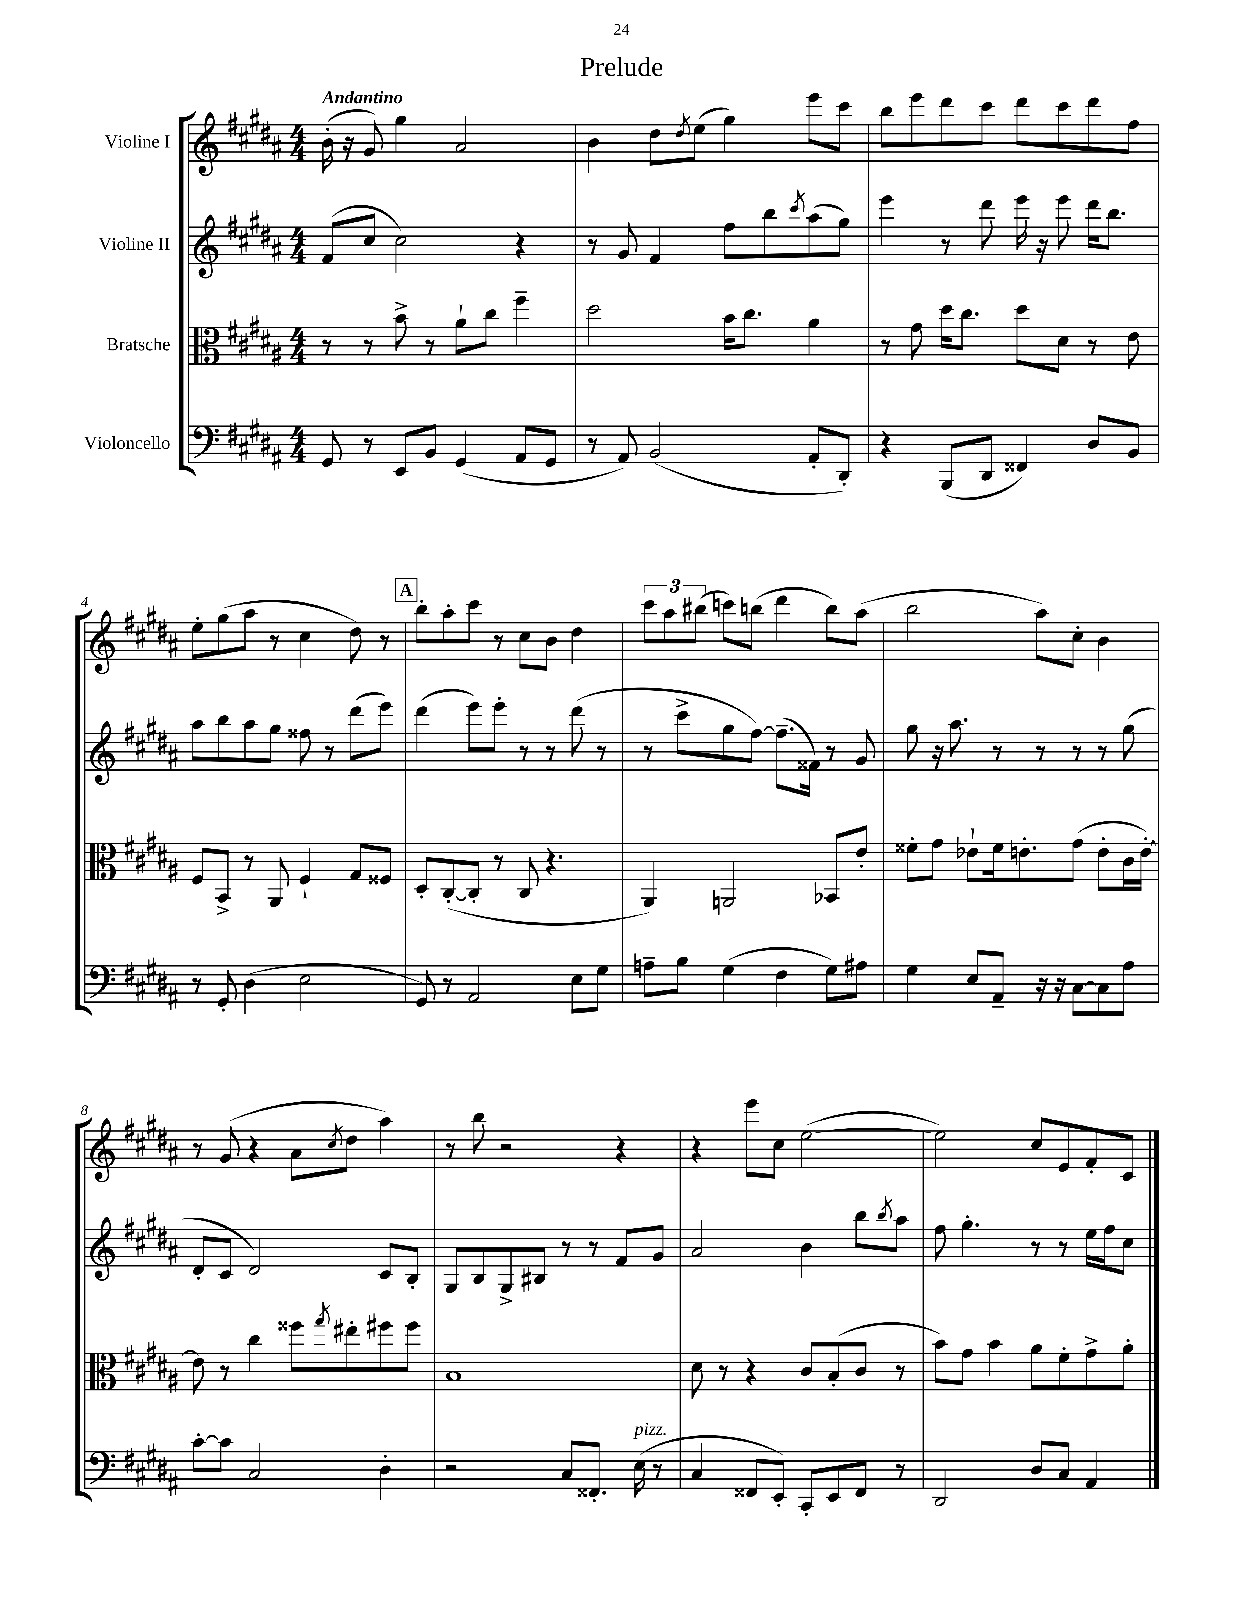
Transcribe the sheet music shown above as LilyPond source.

\header { title = "Prelude" }
<<
\new StaffGroup <<
\new Staff = "s0" \with { instrumentName = "Violine I" } {
    \clef treble \key b \major \numericTimeSignature \time 4/4 \tempo "Andantino"
    b'16-.( r16 gis'8) gis''4 ais'2 |
    b'4 dis''8 \acciaccatura { dis''8 } e''8( gis''4) e'''8 cis'''8 |
    b''8 e'''8 dis'''8 cis'''8 dis'''8 cis'''8 dis'''8 fis''8 |
    e''8-. gis''8( ais''8 r8 cis''4 dis''8) r8 |
    \mark \markup { \box "A" } b''8-. ais''8-. cis'''8 r8 cis''8 b'8 dis''4 |
    \tuplet 3/2 { cis'''8 ais''8 bis''8( } c'''8) b''8( dis'''4 b''8) ais''8( |
    b''2 ais''8) cis''8-. b'4 |
    r8 gis'8( r4 ais'8 \acciaccatura { cis''8 } dis''8 ais''4) |
    r8 b''8 r2 r4 |
    r4 e'''8 cis''8 e''2~( |
    e''2) cis''8 e'8 fis'8-. cis'8 \bar "|." |
}
\new Staff = "s1" \with { instrumentName = "Violine II" } {
    \clef treble \key b \major \numericTimeSignature \time 4/4
    fis'8( cis''8 cis''2) r4 |
    r8 gis'8 fis'4 fis''8 b''8 \acciaccatura { cis'''8 } ais''8( gis''8) |
    e'''4 r8 dis'''8 e'''16 r16 e'''8 dis'''16 b''8. |
    ais''8 b''8 ais''8 gis''8 fisis''8 r8 dis'''8( e'''8) |
    \mark \markup { \box "A" } dis'''4( e'''8) e'''8-. r8 r8 dis'''8( r8 |
    r8 cis'''8-> gis''8 fis''8~) fis''8.--( fisis'16) r8 gis'8 |
    gis''8 r16 ais''8. r8 r8 r8 r8 gis''8( |
    dis'8-. cis'8 dis'2) cis'8 b8-. |
    gis8 b8 gis8-> bis8 r8 r8 fis'8 gis'8 |
    ais'2 b'4 b''8 \acciaccatura { b''8 } ais''8 |
    fis''8 gis''4.-. r8 r8 e''16 fis''16 cis''8 \bar "|." |
}
\new Staff = "s2" \with { instrumentName = "Bratsche" } {
    \clef alto \key b \major \numericTimeSignature \time 4/4
    r8 r8 b'8-> r8 ais'8-! cis''8 fis''4-- |
    dis''2 b'16 cis''8. ais'4 |
    r8 gis'8 dis''16 cis''8. dis''8 dis'8 r8 e'8 |
    fis8 b,8-> r8 ais,8 fis4-! gis8 fisis8 |
    \mark \markup { \box "A" } dis8-. cis8~-.( cis8-. r8 cis8 r4. |
    ais,4) a,2 bes,8 e'8-. |
    fisis'8-. gis'8 ees'8-! fisis'16 e'8.-. gis'8( e'8-. cis'16 e'16~-.) |
    e'8 r8 cis''4 fisis''8 \acciaccatura { gis''8 } eis''8-. fis''8 fis''8 |
    b1 |
    dis'8 r8 r4 cis'8 b8-.( cis'8 r8 |
    b'8) gis'8 b'4 ais'8 fis'8-. gis'8-> ais'8-. \bar "|." |
}
\new Staff = "s3" \with { instrumentName = "Violoncello" } {
    \clef bass \key b \major \numericTimeSignature \time 4/4
    gis,8 r8 e,8 b,8 gis,4( ais,8 gis,8 |
    r8 ais,8) b,2( ais,8-. dis,8-.) |
    r4 b,,8( dis,8 fisis,4) dis8 b,8 |
    r8 gis,8-. dis4( e2 |
    \mark \markup { \box "A" } gis,8) r8 ais,2 e8 gis8 |
    a8-- b8 gis4( fis4 gis8) ais8 |
    gis4 e8 ais,8-- r16 r16 cis8~ cis8 ais8 |
    cis'8~-. cis'8 cis2 dis4-. |
    r2 cis8 fisis,8.-. e16^\markup { \italic "pizz." }( r8 |
    cis4 fisis,8 e,8-.) cis,8-. e,8 fisis,8 r8 |
    dis,2 dis8 cis8 ais,4 \bar "|." |
}
>>
>>
